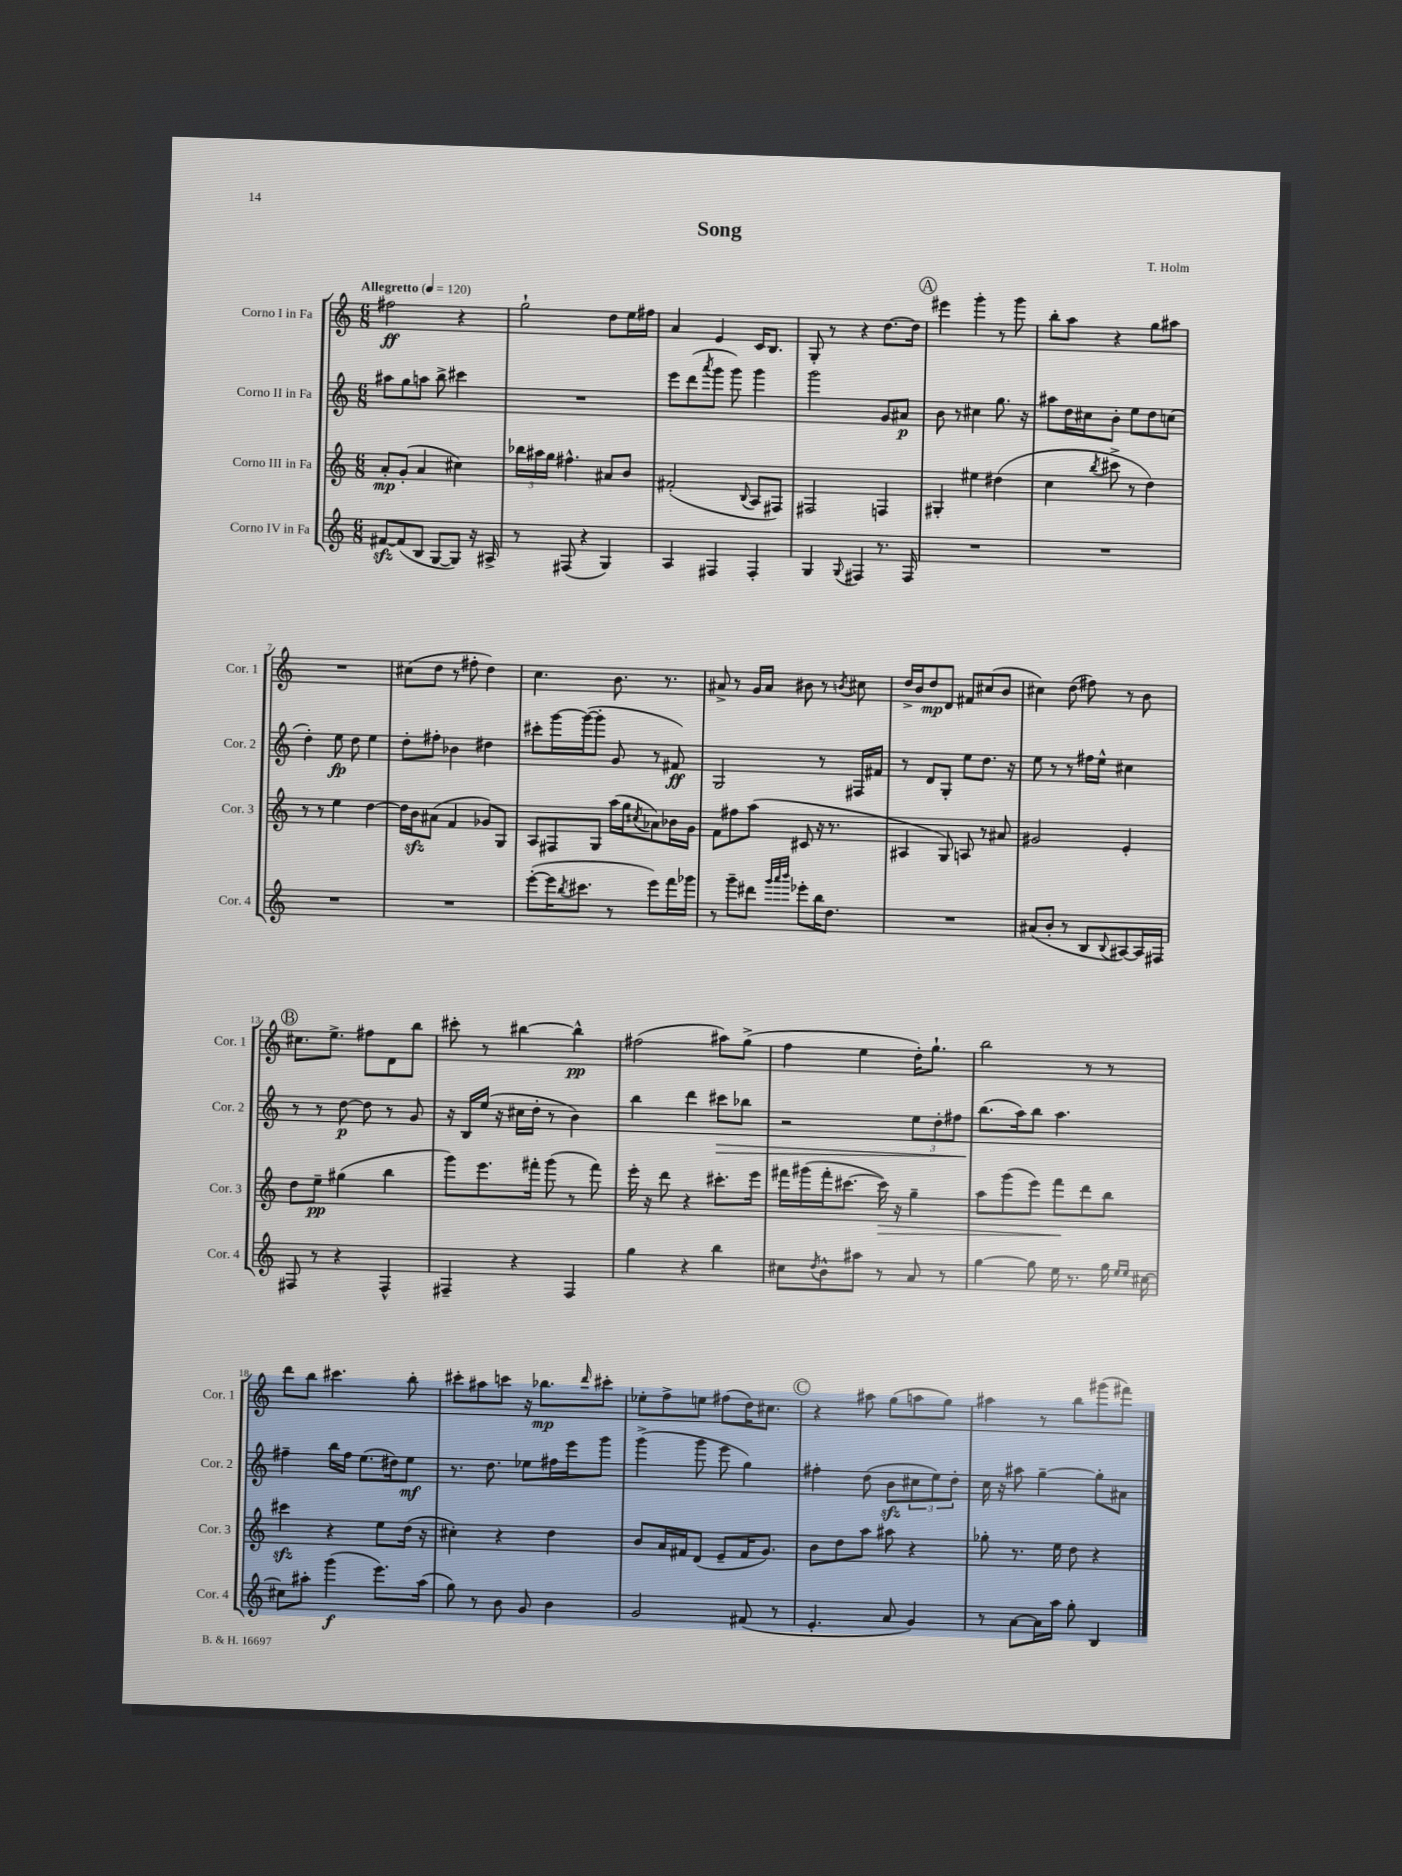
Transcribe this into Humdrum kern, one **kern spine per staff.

**kern	**kern	**kern	**kern
*staff4	*staff3	*staff2	*staff1
*clefG2	*clefG2	*clefG2	*clefG2
*k[]	*k[]	*k[]	*k[]
*M6/8	*M6/8	*M6/8	*M6/8
*MM120	*MM120	*MM120	*MM120
[8f#	8a'	8aa#	2ff#
(8f#]	(8g'	8gg	.
8B	4a	8aa	.
[8G	.	8bb^	.
8G])	4cc#)	4ccc#	4r
16r	.	.	.
16A#^	.	.	.
=	=	=	=
8r	24bb-	2.r	2gg`
.	24aa#	.	.
.	24gg	.	.
(8F#	4.ff#^^	.	.
4r	.	.	.
4G)	8a#	.	8dd
.	8b	.	16ee
.	.	.	16ff#
=	=	=	=
4A	(2f#'	8eee	4a
.	.	(8ddd	.
.	.	8qaaa	.
4F#	.	8ggg	4e
.	.	8ggg)	.
.	8qqB	.	.
4F#'	8A	4ggg	16c
.	.	.	8.B
.	8F#)	.	.
=	=	=	=
4G	2F#	2ggg	8G'
.	.	.	8r
8qqG	.	.	.
4F#	.	.	4r
8.r	4F	8g	[8.dd
.	.	8a#	.
16F#	.	.	16dd]
=	=	=	=
2.r	4G#'	8b	4eee#
.	.	8r	.
.	4ee#	4cc#	4ggg'
.	(4dd#	8.gg	8r
.	.	.	8ggg
.	.	16r	.
=	=	=	=
2.r	4cc	8aa#	8bb'
.	.	16dd	8aa
.	.	16cc#	.
.	8qbb	.	.
.	8ccc#^	8b'	4r
.	8r	8ee	.
.	4dd)	8dd	8gg
.	.	(8cc	8aa#
=	=	=	=
2.r	8r	4dd')	2.r
.	8r	.	.
.	4ee	8ee	.
.	.	8dd	.
.	[4dd	4ee	.
=	=	=	=
2.r	16dd]	8dd'	(8cc#
.	16b	.	.
.	(8a#	8ff#'	8dd
.	4f	4b-	8r
.	.	.	8ff#'
.	8g-)	4dd#	4dd)
.	8G	.	.
=	=	=	=
([8eee'	8A	8ccc#'	4.cc
16eee]	8F#	[16ggg	.
8qbb	.	.	.
8.ccc#	.	(16ggg_	.
.	8G	8ggg']	.
8r	(16aa	8g	8.b
.	16gg	.	.
.	8qcc#	.	.
8eee)	8a-)	8r	.
.	.	.	8.r
16fff	16b-	8f#)	.
16ggg-	16g	.	.
=	=	=	=
8r	8f	2G	8a#^
8ggg~	8ff#	.	8r
8ddd#	(8aa	.	16g
.	.	.	16a#
32qqggg	.	.	.
32qqaaa	.	.	.
32qqbbb	.	.	.
8eee-'	8c#	.	8b#
16bb	16r	8r	8r
8.dd	8.r	.	.
.	.	.	8qb
.	.	16F#	8cc#
.	.	16f#	.
=	=	=	=
2.r	4A#	8r	16dd^
.	.	.	16b
.	.	8d	8dd
.	8G)	8G'	8d
.	8A	8ee	8f#
.	8r	8.dd	(8cc#
.	8a#	.	8b
.	.	16r	.
=	=	=	=
(8a#	2g#	8ee	4cc#)
8b'	.	8r	.
8r	.	8r	(8dd
8B	.	16ff#	8ff#)
.	.	16ee^^	.
8qqB	.	.	.
[8A#)	4e'	4cc#	8r
16A#]	.	.	8b
16F#	.	.	.
=	=	=	=
8F#	8dd	8r	8.cc#
8r	8ee~	8r	.
.	.	.	8.ee^
4r	(4gg#	[8dd	.
.	.	8dd]	8ff#
4F#^^	4bb	8r	8d
.	.	8g	8bb
=	=	=	=
4F#~	8ggg)	16r	8ccc#'
.	.	16B	.
.	8.eee	(16ee	8r
.	.	16r	.
4r	.	16cc#	[4bb#
.	16fff#'	16dd'	.
.	(8ggg	8r	.
4F#	8r	4b)	4bb#^^]
.	8fff#)	.	.
=	=	=	=
4gg	16eee'	4bb	(2ff#
.	16r	.	.
.	8ddd	.	.
4r	4r	4ddd	.
4bb	8.ccc#'	8ccc#	8aa#)
.	.	8bb-	(8gg^
.	16eee	.	.
=	=	=	=
8cc#	16fff#	2r	4ff
.	(16ggg#	.	.
8qdd	.	.	.
8b^^	16fff#'	.	.
.	[8.ccc#	.	.
8aa#	.	.	4ee
8r	16ccc#])	.	.
.	16r	.	.
8a	4gg~	12ee	16dd')
.	.	.	8.gg`
.	.	12dd'	.
8r	.	.	.
.	.	12ff#	.
=	=	=	=
[4gg	8aa	(8.bb	2bb
.	(8ggg	.	.
.	.	16aa)	.
8gg]	8eee)	8bb	.
16ee	8fff	4.aa	.
8.r	.	.	.
.	8ddd	.	8r
16gg	8bb	.	8r
16qqee	.	.	.
16qqee	.	.	.
[16cc#	.	.	.
=	=	=	=
8cc#]	4ccc#	4ff#~	8ddd
8aa#'	.	.	8bb
(4ggg	4r	16bb	4.ccc#
.	.	16ff#	.
.	.	(8.ee	.
8.eee)	8ee	.	.
.	.	16dd#)	.
.	(16dd	8ee	8bb'
(16aa#	16r	.	.
=	=	=	=
8gg)	4cc#')	8.r	8ccc#'
8r	.	.	8aa#
.	.	8.dd	.
8b	4r	.	8ccc
8g	.	8ee-	16r
.	.	.	8.bb-
4b	4dd	16ff#	.
.	.	16eee	.
.	.	.	16qqddd
.	.	8ggg	8ccc#'
=	=	=	=
2g	8b	(4ggg^	8ee-'
.	16a	.	8ff^
.	16f#	.	.
.	(8d	8ggg	8ee
.	8e~	8eee	(8ff#
(8f#	16f#	4gg)	16dd)
.	8.g)	.	8.cc#
8r	.	.	.
=	=	=	=
4.e'	8b	4ff#'	4r
.	8dd	.	.
.	8aa	(8dd	8aa#
8a	8aa#	8b	(8gg
4g)	4r	12cc#	8aa
.	.	12ee)	.
.	.	.	8gg)
.	.	12dd'	.
=	=	=	=
8r	8gg-'	16cc	4aa#
.	.	16r	.
[8a	8.r	8aa#	.
16a]	.	[4gg~	8r
16aa	16ee	.	.
8gg'	8dd	.	8bb
4B	4r	8gg']	(8ggg#
.	.	8a#	8fff#)
==	==	==	==
*-	*-	*-	*-
